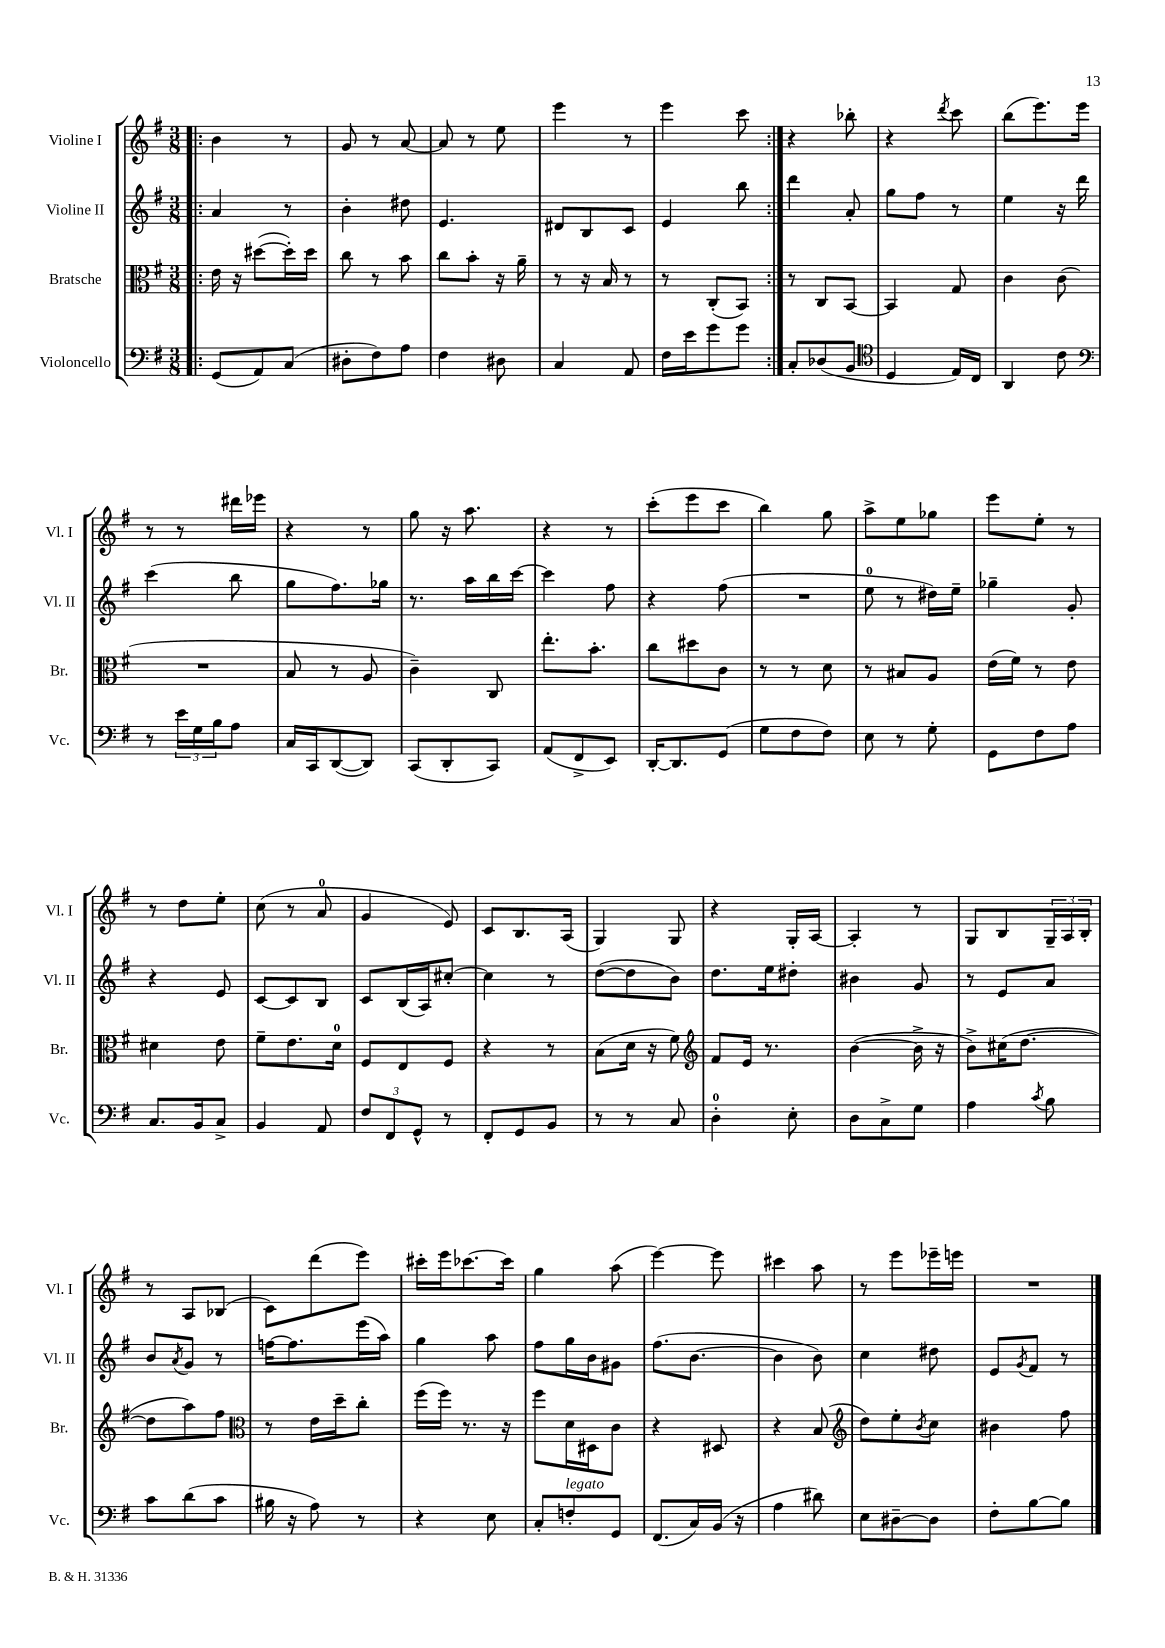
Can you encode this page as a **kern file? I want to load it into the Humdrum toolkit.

**kern	**kern	**kern	**kern
*staff4	*staff3	*staff2	*staff1
*clefF4	*clefC3	*clefG2	*clefG2
*k[f#]	*k[f#]	*k[f#]	*k[f#]
*M3/8	*M3/8	*M3/8	*M3/8
=!|:	=!|:	=!|:	=!|:
(8GG	16e	4a	4b
.	16r	.	.
8AA)	([8dd#	.	.
(8C	16dd#'])	8r	8r
.	16dd#	.	.
=	=	=	=
8D#'	8cc	4b'	8g
8F#)	8r	.	8r
8A	8b	8dd#	[8a
=	=	=	=
4F#	8cc	4.e	8a]
.	8b'	.	8r
8D#	16r	.	8ee
.	16a~	.	.
=	=	=	=
4C	8r	8d#	4eee
.	16r	8B	.
.	16B	.	.
8AA	8r	8c	8r
=	=	=	=
16F#	8r	4e	4eee
16e	.	.	.
8g	(8C'	.	.
8g	8BB)	8bb	8ccc
=:|!	=:|!	=:|!	=:|!
8C'	8r	4ddd	4r
(8D-	8C	.	.
8BB	[8BB	8a'	8bb-'
=	=	=	=
*clefC4	*	*	*
4D	4BB]	8gg	4r
.	.	8ff#	.
.	.	.	8qddd
16E)	8G	8r	8ccc
16C	.	.	.
=	=	=	=
4AA	4c	4ee	(8bb
.	.	.	8.eee)
8c	(8c	16r	.
.	.	16ddd	16eee
=	=	=	=
*clefF4	*	*	*
8r	4.r	(4ccc	8r
24e	.	.	8r
24G	.	.	.
24B	.	.	.
8A	.	8bb	16ddd#
.	.	.	16eee-
=	=	=	=
16C	8B	8gg	4r
16CC	.	.	.
([8DD	8r	8.ff#)	.
8DD])	8A	.	8r
.	.	16gg-	.
=	=	=	=
(8CC	4c~)	8.r	8gg
8DD'	.	.	16r
.	.	16aa	8.aa
8CC)	8C	16bb	.
.	.	[16ccc	.
=	=	=	=
(8AA	8.ee'	4ccc]	4r
8FF#^	.	.	.
.	8.b'	.	.
8EE)	.	8ff#	8r
=	=	=	=
[16DD'	8cc	4r	(8ccc'
8.DD]	.	.	.
.	8dd#	.	8eee
(8GG	8c	(8ff#	8ccc
=	=	=	=
8G	8r	4.r	4bb)
8F#	8r	.	.
8F#)	8d	.	8gg
=	=	=	=
8E	8r	8ee	8aa^
8r	8B#	8r	8ee
8G'	8A	16dd#)	8gg-
.	.	16ee~	.
=	=	=	=
8GG	(16e	4gg-~	8eee
.	16f#)	.	.
8F#	8r	.	8ee'
8A	8e	8g'	8r
=	=	=	=
8.C	4d#	4r	8r
.	.	.	8dd
16BB	.	.	.
8C^	8e	8e	8ee'
=	=	=	=
4BB	8f#~	[8c	(8cc
.	8.e	8c]	8r
8AA	.	8B	8a
.	16d	.	.
=	=	=	=
12F#	8F#	8c	4g
12FF#	.	.	.
.	8E	(16B	.
12GG^^	.	.	.
.	.	16A)	.
8r	8F#	[8cc#'	8e)
=	=	=	=
8FF#'	4r	4cc#]	8c
8GG	.	.	8.B
8BB	8r	8r	.
.	.	.	(16A
=	=	=	=
8r	(8B	([8dd	4G)
8r	16d	8dd]	.
.	16r	.	.
8C	8f#)	8b)	8G
=	=	=	=
*	*clefG2	*	*
4D'	8f#	8.dd	4r
.	16e	.	.
.	8.r	16ee	.
8E'	.	8dd#'	16G'
.	.	.	[16A
=	=	=	=
8D	([4b	4b#	4A']
8C^	.	.	.
8G	16b^]	8g	8r
.	16r	.	.
=	=	=	=
4A	8b^)	8r	8G
.	(16cc#	8e	8B
.	[8.dd	.	.
8qc	.	.	.
8B	.	8a	24G~
.	.	.	24A
.	.	.	24B'
=	=	=	=
8c	8dd]	8b	8r
.	.	8qa	.
(8d	8aa)	8g	8A
8c	8ff#	8r	(8B-
=	=	=	=
*	*clefC3	*	*
16B#	8r	[16ff	8c)
16r	.	8.ff]	.
8A)	16e	.	(8ddd
.	16dd~	.	.
8r	8cc'	(16eee	8eee)
.	.	16aa)	.
=	=	=	=
4r	(16ff#	4gg	16ccc#'
.	16ff#)	.	16eee
.	8.r	.	[8.ccc-
8E	.	8aa	.
.	16r	.	16ccc-]
=	=	=	=
8C'	8ff#	8ff#	4gg
8F'	16d	16gg	.
.	16D#	16b	.
8GG	8c	8g#	(8aa
=	=	=	=
(8.FF#	4r	(8.ff#	[4eee)
16C)	.	[8.b	.
(16BB	8D#	.	8eee]
16r	.	.	.
=	=	=	=
4A	4r	4b]	4ccc#
8d#)	(8B	8b)	8aa
=	=	=	=
*	*clefG2	*	*
8E	8dd)	4cc	8r
[8D#~	8ee'	.	8eee
.	8qb	.	.
8D#]	8cc	8dd#	16eee-~
.	.	.	16eee
=	=	=	=
8F#'	4b#	8e	4.r
.	.	8qg	.
[8B	.	8f#	.
8B]	8ff#	8r	.
==	==	==	==
*-	*-	*-	*-
